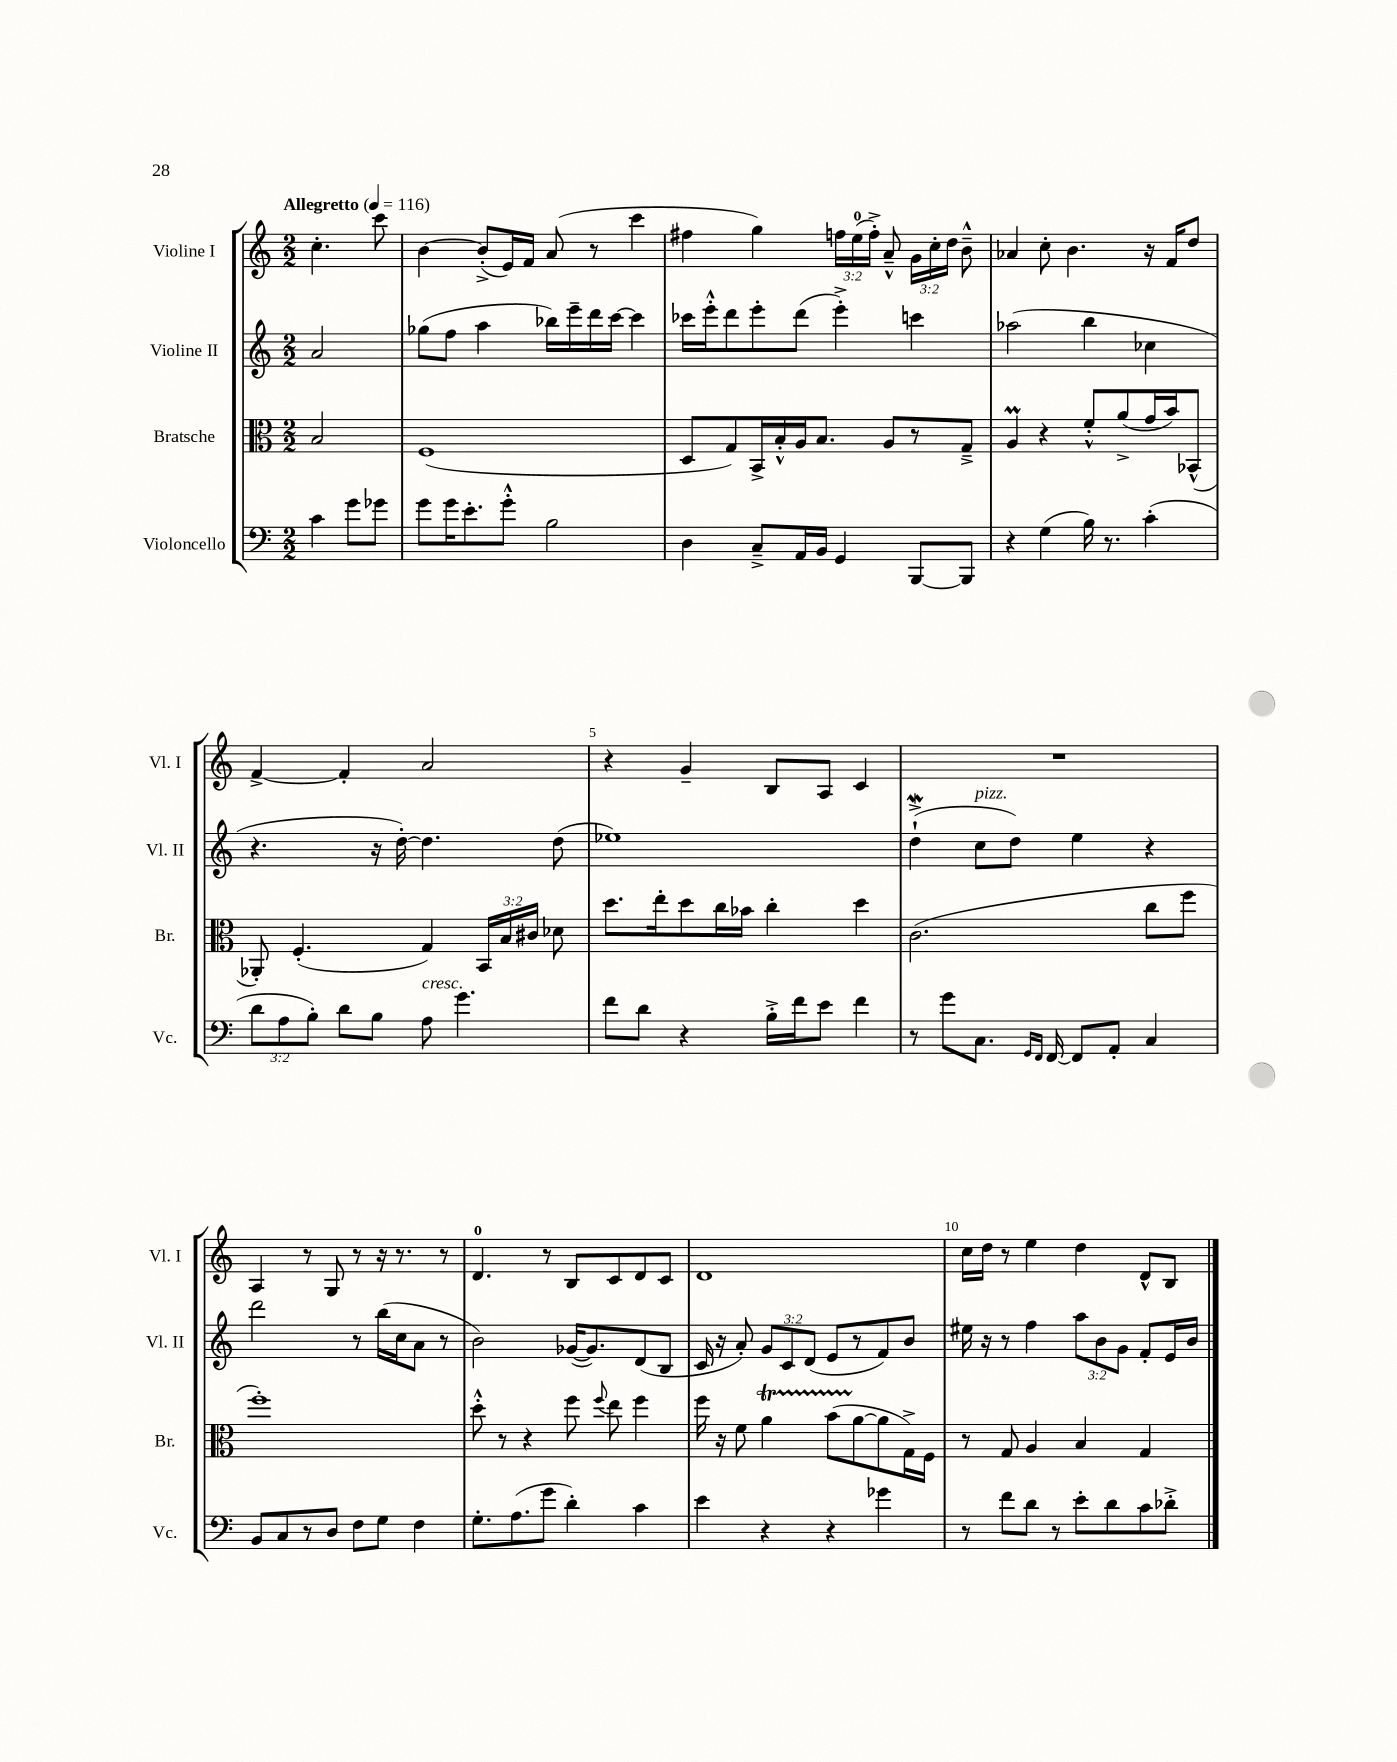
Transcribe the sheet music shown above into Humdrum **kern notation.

**kern	**kern	**kern	**kern
*part4	*part3	*part2	*part1
*staff4	*staff3	*staff2	*staff1
*I"Violoncello	*I"Bratsche	*I"Violine II	*I"Violine I
*I'Vc.	*I'Br.	*I'Vl. II	*I'Vl. I
*clefF4	*clefC3	*clefG2	*clefG2
*k[]	*k[]	*k[]	*k[]
*M2/2	*M2/2	*M2/2	*M2/2
*MM116	*MM116	*MM116	*MM116
=	=	=	=
!	!	!	!LO:TX:a:B:t=Allegretto
4c\	2B/	2a/	4.cc'\
8g\L	.	.	.
8g-X\J	.	.	8ccc\
=1	=1	=1	=1
8g\L	(1F	(8gg-X\L	[4b\
16g\K	.	8ff\J	.
8.e'\	.	.	.
.	.	4aa\	(8b'^/L]
8g'^^\J	.	.	16e/L)
.	.	.	16f/JJ
2B\	.	16bb-X\LL)	(8a/
.	.	16eee~\	.
.	.	16ddd\	8r
.	.	[16ccc\JJ	.
.	.	4ccc\]	4ccc\
=2	=2	=2	=2
4D\	8D/L	16ccc-X\LL	4ff#X\
.	.	16eee'^^\J	.
.	8G/)	8ddd\	.
8C~^/L	16BB^/L	8eee'\	4gg\)
.	16B'^^/	.	.
16AA/L	16A/J	(8ddd\J	.
16BB/JJ	8.B/J	.	.
4GG/	.	4eee'^\)	24ffn\LL
.	.	.	(24ee\
.	.	.	24ff'^\JJ)
.	8A/L	.	8a~^^/
[8BBB/L	8r	4cccn\	24g\LL
.	.	.	24cc'\
.	.	.	24dd\JJ
8BBB/J]	8G~^/J	.	8b~^^\
=3	=3	=3	=3
4r	4AM/	(2aa-X\	4a-X/
(4G\	4r	.	8cc'\
.	.	.	4.b\
16B\)	8f'^^/L	4bb\	.
8.r	.	.	.
.	(8a^/	.	.
(4c'\	16g/L	4cc-X\	16r
.	16b/J)	.	16f/KL
.	(8BB-X^^/J	.	8dd/J
!!LO:LB:g=z
=4	=4	=4	=4
12d\L	8AA-X'/)	4.r	[4f^/
12A\	.	.	.
.	(4.F'/	.	.
12B'\J)	.	.	.
8d\L	.	.	4f'/]
8B\J	.	16r	.
.	.	[16dd'\)	.
!LO:TX:a:i:t=cresc.	!	!	!
8A\	4G/)	4.dd\]	2a/
4.g\	.	.	.
.	24BB/LL	.	.
.	24B/	.	.
.	24c#X/JJ	.	.
.	8d-X\	(8dd\	.
=5	=5	=5	=5
8f\L	8.dd\L	1ee-X)	4r
8d\J	.	.	.
.	16ee'\k	.	.
4r	8dd\	.	4g~/
.	16cc\L	.	.
.	16b-X\JJ	.	.
16B'^\LL	4cc'\	.	8B/L
16f\J	.	.	.
8e\J	.	.	8A/J
4f\	4dd\	.	4c/
=6	=6	=6	=6
8r	(2.c\	(4ddW`^\	1r
8g\L	.	.	.
!	!	!LO:TX:a:i:t=pizz.	!
8.C\J	.	8cc\L	.
.	.	8dd\J)	.
16qqGG/LL	.	.	.
16qqFF/JJ	.	.	.
[16FF/	.	.	.
8FF/L]	.	4ee\	.
8AA'/J	.	.	.
4C/	8cc\L	4r	.
.	8ff\J	.	.
!!LO:LB:g=z
=7	=7	=7	=7
8BB/L	1ff')	2ddd\	4A/
8C/	.	.	.
8r	.	.	8r
8D/J	.	.	8G/
8F\L	.	8r	8r
8G\J	.	(16bb\LL	16r
.	.	16cc\J	8.r
4F\	.	8a\J	.
.	.	8r	8r
=8	=8	=8	=8
8.G'\L	8dd'^^\	2b\)	4.d/
.	8r	.	.
(8.A\	.	.	.
.	4r	.	.
8g\J	.	.	8r
4d'\)	8ff\	([16g-X/KL	8B/L
.	.	8.g-/])	.
.	8qqff/	.	.
.	8ee\	.	8c/
4c\	4ff\	(8d/	8d/
.	.	8B/J	8c/J
=9	=9	=9	=9
4e\	16ff\	16c/	1d
.	16r	16r	.
.	8f\	8a'/)	.
4r	4aT\	12g/L	.
.	.	12c/	.
.	.	(12d/J	.
4r	(8bTTT\L	8e/L	.
.	[8a\	8r	.
4g-X\	8a\]	8f/)	.
.	16G^\L)	8b/J	.
.	16F\JJ	.	.
=10	=10	=10	=10
8r	8r	16ee#X\	16cc\LL
.	.	16r	16dd\JJ
8f\L	8G/	8r	8r
8d\J	4A/	4ff\	4ee\
8r	.	.	.
8e'\L	4B/	12aa\L	4dd\
.	.	12b\	.
8d\	.	.	.
.	.	12g\J	.
8c\	4G/	8f'/L	8d^^/L
8d-X'^\J	.	16e/L	8B/J
.	.	16b/JJ	.
==	==	==	==
*-	*-	*-	*-
